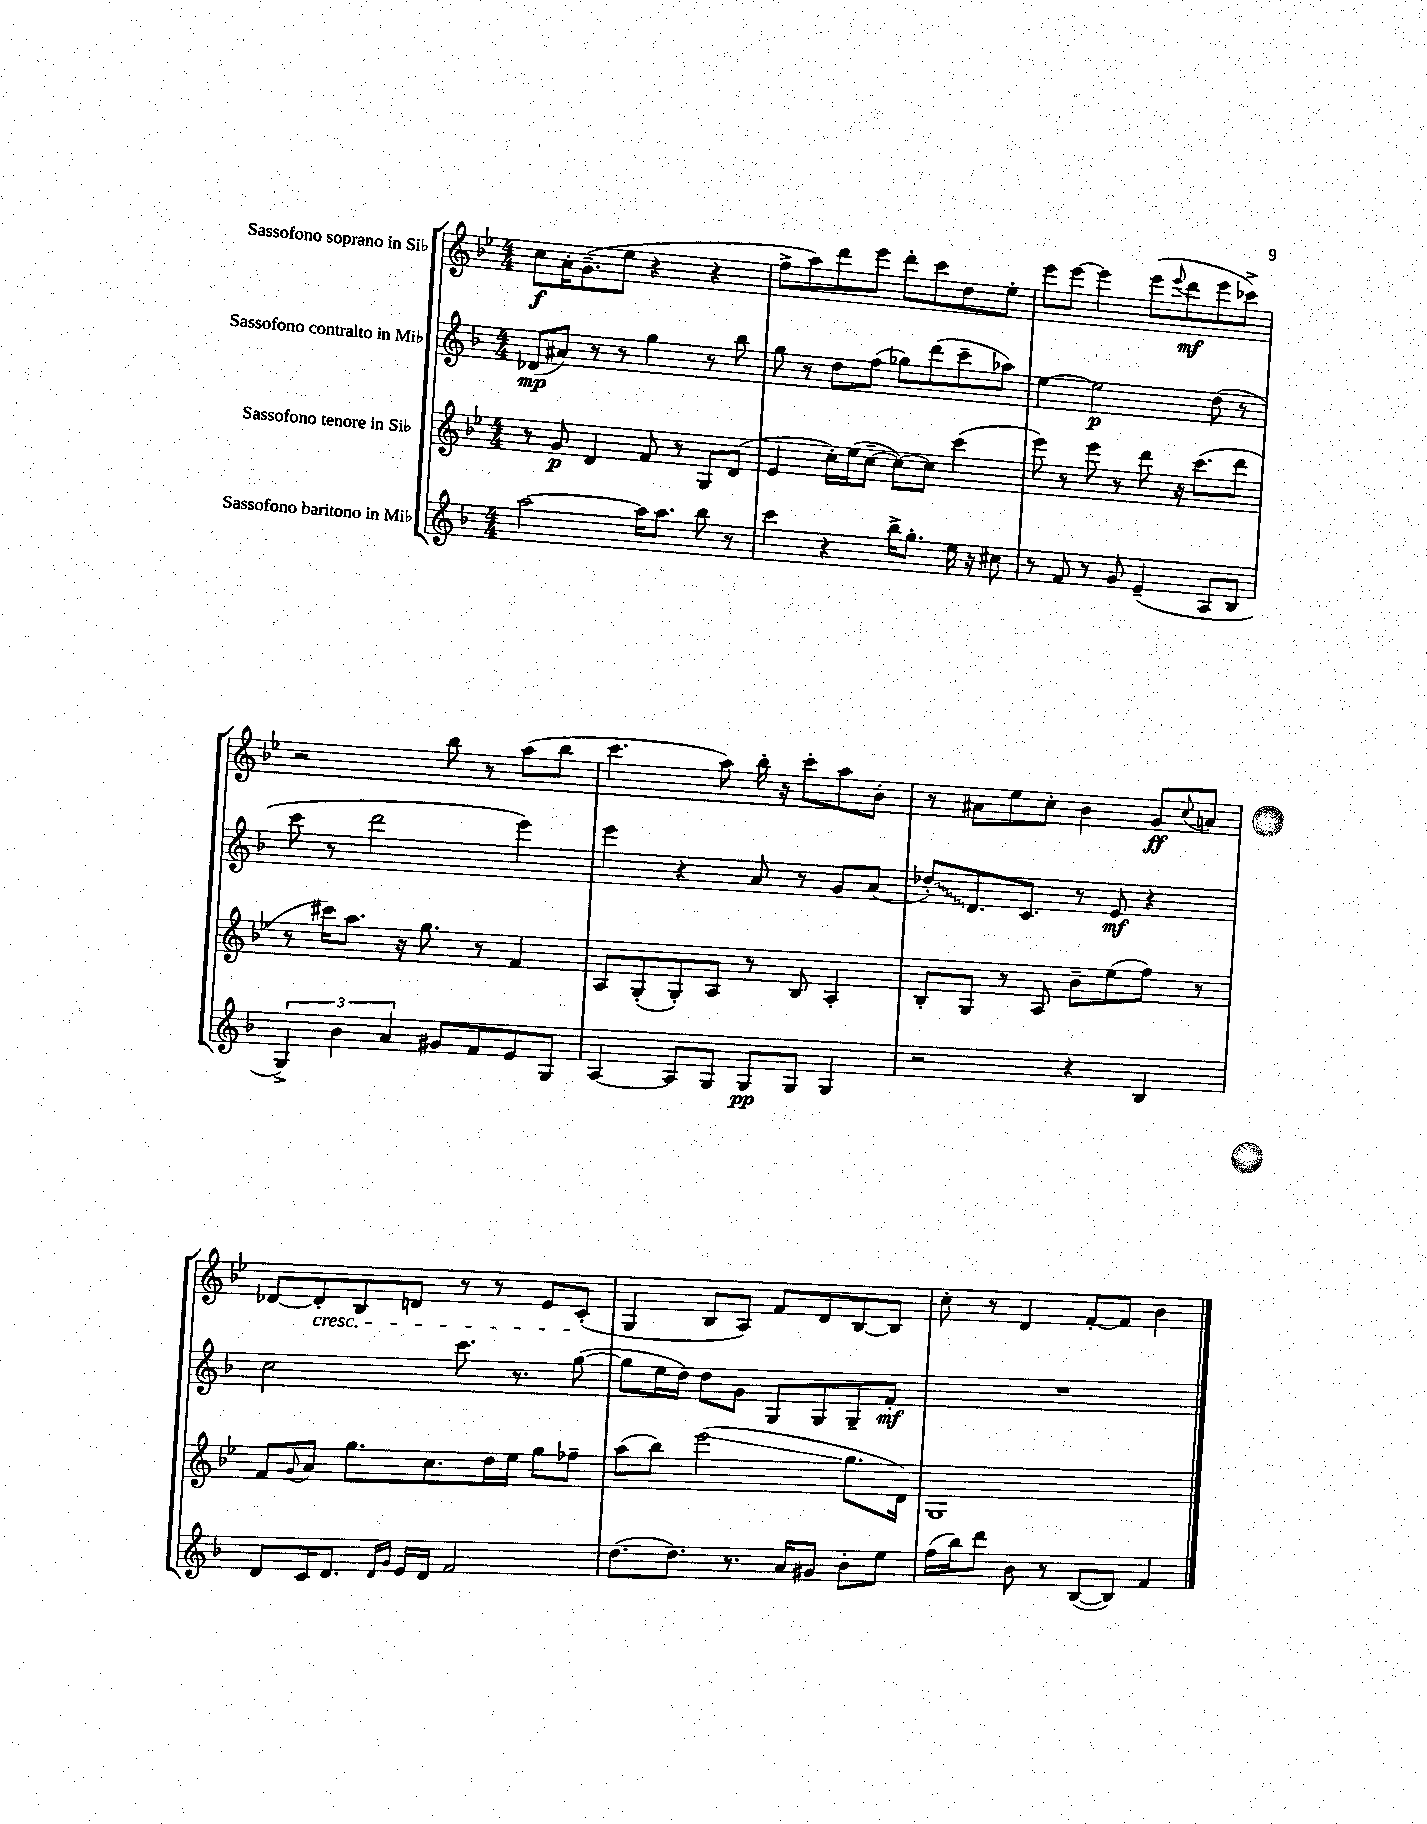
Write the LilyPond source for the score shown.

<<
\new StaffGroup <<
\new Staff = "s0" \with { instrumentName = "Sassofono soprano in Sib" } {
    \clef treble \key bes \major \numericTimeSignature \time 4/4
    c''8\f a'16-. g'8.--( ees''8 r4 r4 |
    f''8-> a''8) d'''8 ees'''8 d'''8-. c'''8 d''8 ees''8-. |
    ees'''8 ees'''8~ ees'''4 ees'''8( \appoggiatura { ees'''8 } d'''8\mf ees'''8 ces'''8->) |
    r2 bes''8 r8 a''8( bes''8 |
    c'''4. a''8) bes''16-. r16 c'''8-. a''8 bes'8-. |
    r8 ais'8 ees''8 c''8-. bes'4 g'8\ff \appoggiatura { c''8 } a'8 |
    des'8~ des'8-.\cresc bes8 d'8 r8 r8 ees'8 c'8-.\!( |
    g4 bes8 a8) f'8 d'8 bes8~ bes8 |
    c''8-. r8 d'4 f'8~-. f'8 bes'4 \bar "|." |
}
\new Staff = "s1" \with { instrumentName = "Sassofono contralto in Mib" } {
    \clef treble \key f \major \numericTimeSignature \time 4/4
    des'8\mp( ais'8) r8 r8 g''4 r8 bes''8 |
    g''8 r8 d''8 f''8( ges''8) d'''8( c'''8-- aes''8) |
    e''4~ e''2\p d''8( r8 |
    c'''8 r8 d'''2 e'''4) |
    e'''4 r4 a'8 r8 g'8 a'8( |
    \once \override Glissando.style = #'zigzag des''8-.\glissando) d'8. c'8. r8 e'8\mf r4 |
    c''2 c'''8. r8. g''8~( |
    g''8 e''16 d''16) d''8 g'8 g8 g8 g8-- f'8-.\mf |
    R1 \bar "|." |
}
\new Staff = "s2" \with { instrumentName = "Sassofono tenore in Sib" } {
    \clef treble \key bes \major \numericTimeSignature \time 4/4
    r8 g'8\p d'4 f'8 r8 g8 d'8( |
    ees'4 c''16-.) ees''16( c''8~-- c''8~) c''8 c'''4( |
    ees'''8) r8 ees'''8 r8 d'''8 r16 c'''8.( d'''8 |
    r8 cis'''16) a''8. r16 g''8. r8 f'4 |
    a8 g8-.( g8-.) a8 r8 bes8 a4-. |
    bes8-. g8 r8 a8 bes'8-- ees''8( f''8) r8 |
    f'8 \appoggiatura { g'8 } a'8 g''8. c''8. d''16 ees''16 g''8 fes''8-- |
    a''8( bes''8) ees'''2\glissando( g''8. d'16) |
    g1 \bar "|." |
}
\new Staff = "s3" \with { instrumentName = "Sassofono baritono in Mib" } {
    \clef treble \key f \major \numericTimeSignature \time 4/4
    a''2~ a''16 a''8. bes''8 r8 |
    c'''4 r4 bes''16-> g''8.-. e''16 r16 cis''8 |
    r8 f'8 r8 g'8 e'4--( a8 bes8 |
    \tuplet 3/2 { g4->) bes'4 a'4 } gis'8 f'8 e'8 g8 |
    a4~ a8 g8 g8\pp g8 g4 |
    r2 r4 bes4 |
    d'8 c'16 d'8. \grace { d'16 g'16 } e'16 d'16 f'2 |
    d''8.( d''8.) r8. a'16 gis'8 bes'8-. e''8 |
    f''16( bes''16) d'''8 bes'8 r8 bes8~( bes8) f'4 \bar "|." |
}
>>
>>
\layout { \context { \Score \remove "Bar_number_engraver" } }
